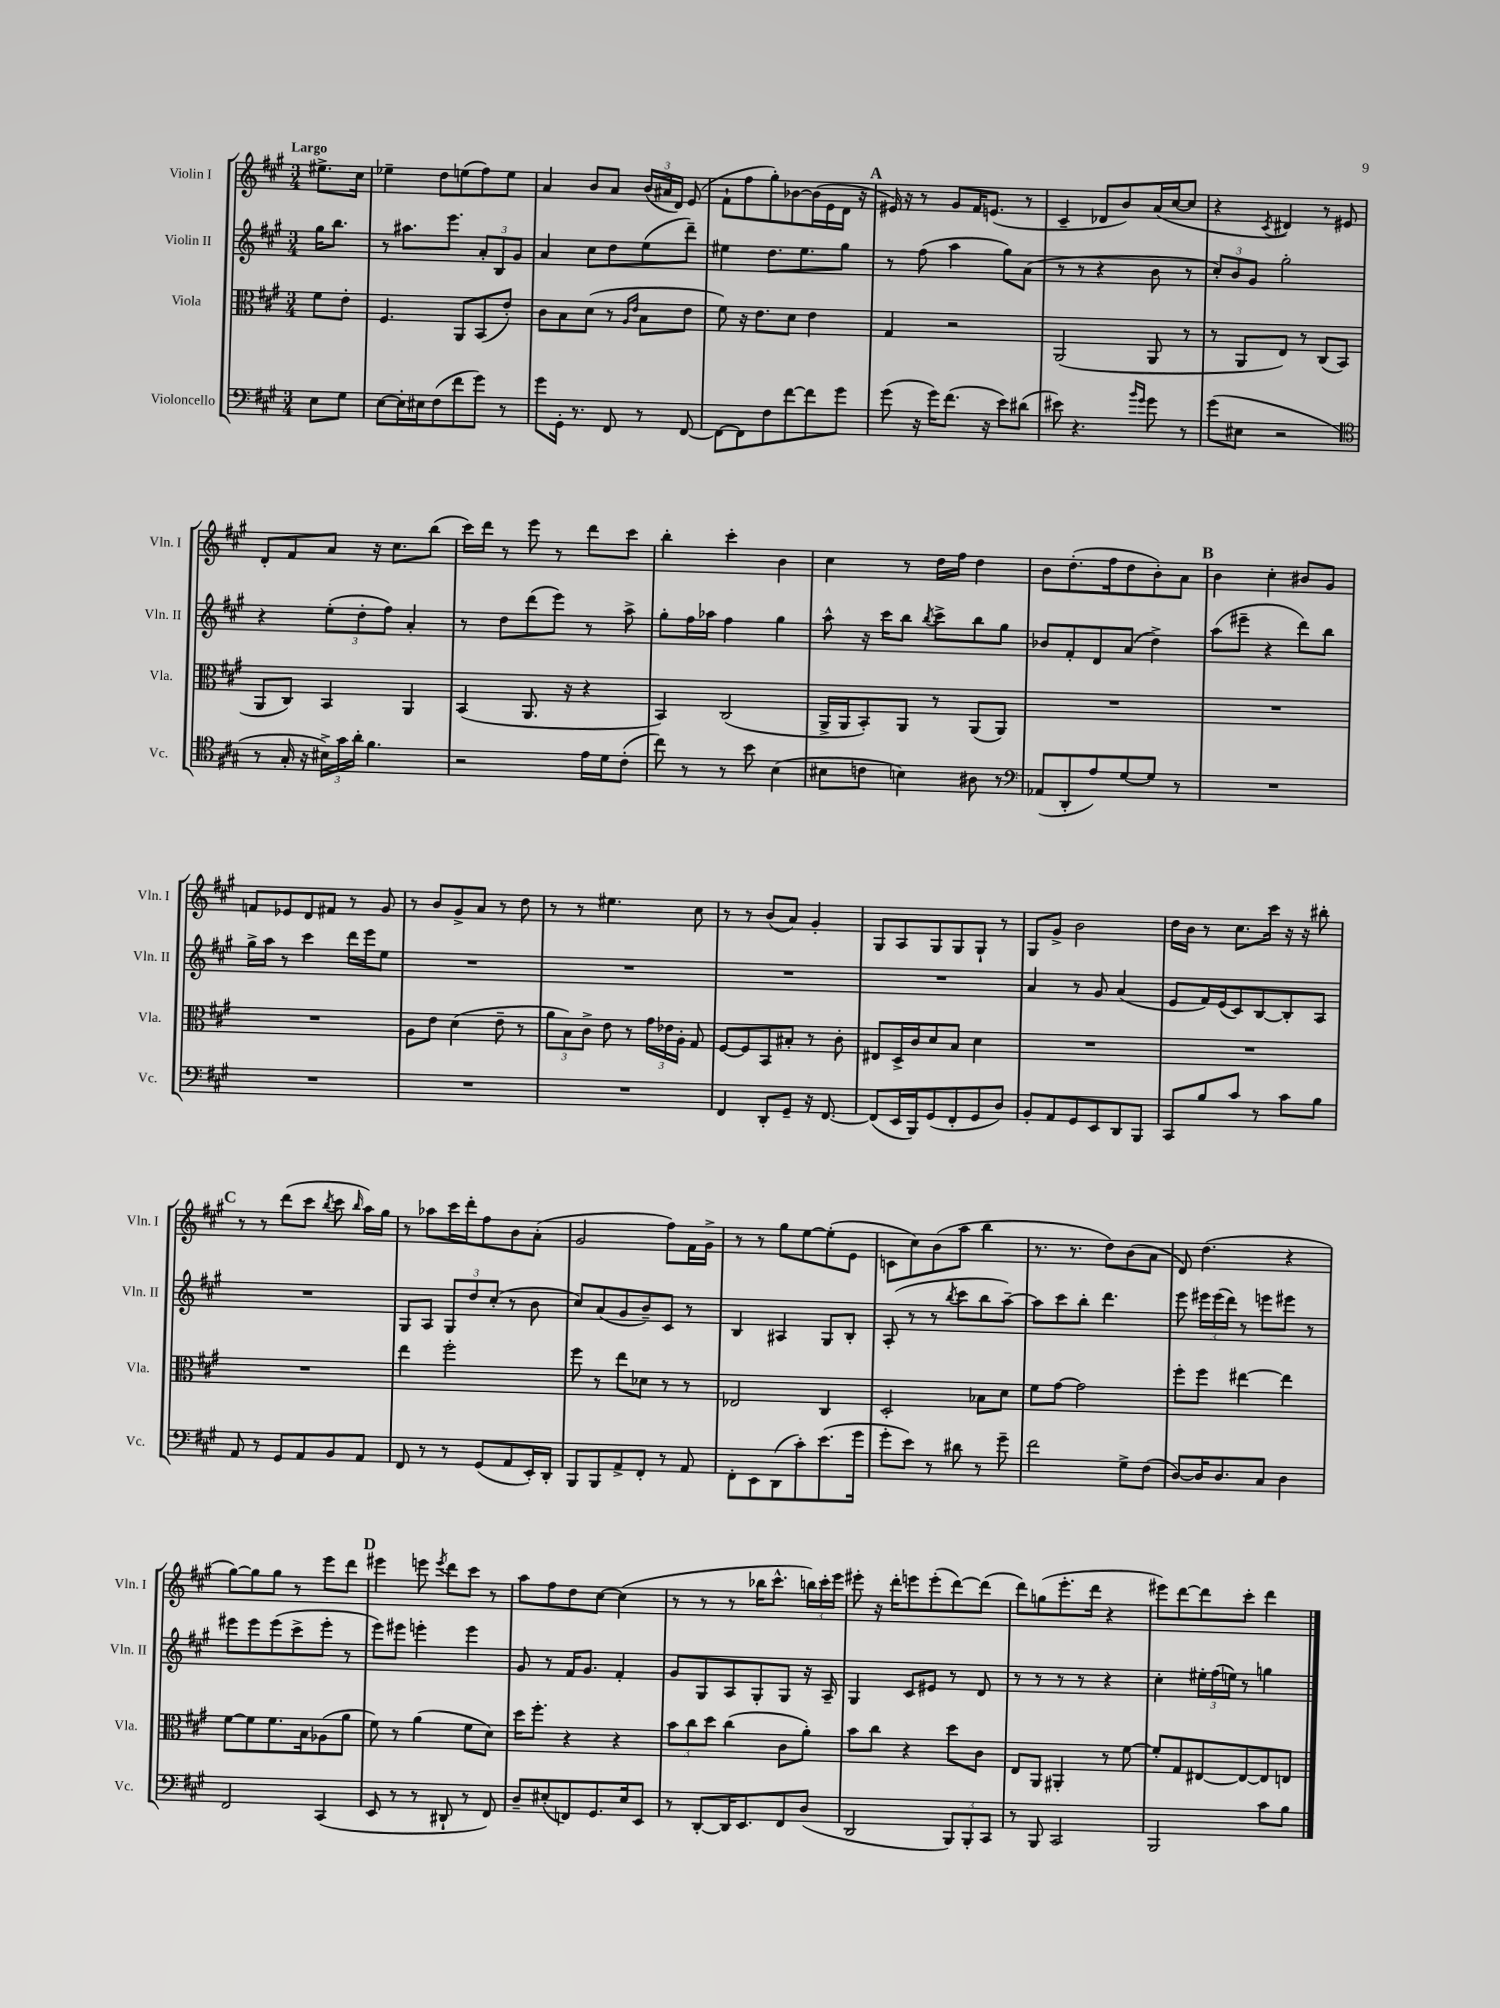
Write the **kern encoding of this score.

**kern	**kern	**kern	**kern
*staff4	*staff3	*staff2	*staff1
*clefF4	*clefC3	*clefG2	*clefG2
*k[f#c#g#]	*k[f#c#g#]	*k[f#c#g#]	*k[f#c#g#]
*M3/4	*M3/4	*M3/4	*M3/4
8E	8f#	16gg#	8.ee#^
.	.	8.bb	.
8G#	8e'	.	.
.	.	.	16cc#
=	=	=	=
[8E	4.F#	8r	4ee-~
16E']	.	8.aa#	.
16E#	.	.	.
(8F#	.	.	8dd
.	.	8.eee	.
8f#	8AA	.	(8ee
8g#)	(8BB	12a'	8ff#)
.	.	12B	.
8r	8e')	.	8ee
.	.	12g#	.
=	=	=	=
8g#	8c#	4a	4a
16GG#'	8B	.	.
8.r	.	.	.
.	(8d	8cc#	8b
8FF#	8r	8dd	8a
.	16qqA	.	.
.	16qqe	.	.
8r	8B	(8ee	(24b
.	.	.	24a#
.	.	.	24d)
[8FF#	8e	8ddd~)	(8e
=	=	=	=
8FF#_	8f#)	4ee#	8f#`
8FF#]	16r	.	8ff#
.	8.e	.	.
8F#	.	8.dd	8gg#')
[8f#	8d	.	[8b-
.	.	8.ee#	.
8f#]	4e	.	(16b-]
.	.	.	16e
8g#	.	8gg#	16d
.	.	.	16r
=	=	=	=
(8g#	4G#	8r	16e#)
.	.	.	16r
16r	.	(8ff#	8r
16g#)	.	.	.
(8.f#	2r	4aa	8g#
.	.	.	16f#
16r	.	.	(8.e
8e)	.	8gg#)	.
(8d#	.	(8a	8r
=	=	=	=
8e#)	(2AA	8r	4c#~
4.r	.	8r	.
.	.	4r	8d-
.	.	.	8b)
16qqb	.	.	.
16qqg#	.	.	.
8g#	8AA	8b	(16a
.	.	.	[16cc#
8r	8r	8r	8cc#]
=	=	=	=
(8g#	8r	12cc#')	4r
.	.	12b	.
8E#	8AA	.	.
.	.	12g#	.
.	.	.	8qc#
2r	8E)	2gg#'	4d#)
.	8r	.	.
.	(8C#	.	8r
.	8BB	.	8e#
=	=	=	=
*clefC4	*	*	*
8r	8AA	4r	8d'
16G#'	8C#)	.	8f#
16r	.	.	.
24B#^)	4BB	(12ee'	8a
24g#	.	.	.
24a'	.	12dd'	.
4.f#	.	.	16r
.	.	12ff#)	.
.	.	.	8.cc#
.	4AA	4a'	.
.	.	.	(8bb
=	=	=	=
2r	(4BB	8r	16ccc#)
.	.	.	16ddd
.	.	8dd	8r
.	8.AA	(8ddd	8eee
.	.	8eee)	8r
.	16r	.	.
16e	4r	8r	8ddd
16d	.	.	.
(8c#'	.	8aa^	8ccc#
=	=	=	=
8cc#)	4BB)	8gg#'	4bb'
8r	.	16ff#	.
.	.	16aa-	.
8r	(2C#	4ff#	4ccc#'
8b	.	.	.
(4B	.	4gg#	4b
=	=	=	=
8B#	16AA^	8aa^^	4cc#
.	16AA	.	.
8c	8BB')	16r	.
.	.	16ccc#	.
4B)	8AA	8bb	8r
.	.	8qbb	.
.	8r	8ccc#^	16dd
.	.	.	16ff#
8A#	(8AA	8bb	4dd
8r	8AA)	8gg#	.
=	=	=	=
*clefF4	*	*	*
(8AA-	2.r	8b-	8b
8DD'	.	8f#'	(8.dd'
8A)	.	8d	.
.	.	.	16ff#
[8G#	.	(8a	8dd
8G#]	.	4dd^)	8b')
8r	.	.	8a
=	=	=	=
2.r	2.r	(8aa	4b
.	.	8eee#~	.
.	.	4r	4cc#'
.	.	8ddd)	8b#
.	.	8bb	8g#
=	=	=	=
2.r	2.r	16gg#^	8f
.	.	16aa	.
.	.	8r	8e-
.	.	4ccc#	8d
.	.	.	8f#
.	.	16ddd	8r
.	.	16eee	.
.	.	8ee	8g#
=	=	=	=
2.r	8A	2.r	8r
.	8e	.	8b
.	(4d	.	8g#^
.	.	.	8a
.	8e~	.	8r
.	8r	.	8dd
=	=	=	=
2.r	12a	2.r	8r
.	12B)	.	.
.	.	.	8r
.	12c#^	.	.
.	8e	.	4.ee#
.	8r	.	.
.	24g#	.	.
.	24e-	.	.
.	24A'	.	.
.	8G#	.	8cc#
=	=	=	=
4FF#	[8F#	2.r	8r
.	8F#]	.	8r
8DD'	8BB	.	(8b
8GG#~	8B#'	.	8a)
16r	8r	.	4g#'
[8.FF#	.	.	.
.	8c#'	.	.
=	=	=	=
(8FF#]	8E#	2.r	8G#
16EE	16D^	.	8A
16BBB)	16c#	.	.
(8GG#	8d	.	8G#
8FF#'	8B	.	8G#
8GG#	4d	.	8G#`
8D)	.	.	8r
=	=	=	=
8BB'	2.r	4a	8G#
8AA	.	.	8g#^
8GG#	.	8r	2b
8EE	.	8g#	.
8DD	.	(4a	.
8BBB	.	.	.
=	=	=	=
8CC#	2.r	8e	16dd
.	.	.	16b
8B	.	16f#)	8r
.	.	(16e	.
8c#	.	8c#)	8.cc#
8r	.	[8B	.
.	.	.	16ccc#
8c#	.	8B']	16r
.	.	.	16r
8B	.	8A	8bb#'
=	=	=	=
8AA	2.r	2.r	8r
8r	.	.	8r
8GG#	.	.	(8ddd
8AA	.	.	8ccc#
.	.	.	8qbb
8BB	.	.	8ccc#
.	.	.	16qqbb
8AA	.	.	16aa)
.	.	.	16gg#
=	=	=	=
8FF#	4ee	8G#	8r
8r	.	8A	8aa-
8r	2ff#'	12G#	16ccc#
.	.	.	16ddd'
.	.	12dd	.
(8GG#	.	.	8ff#
.	.	(12cc#'	.
8AA	.	8r	8b
16EE')	.	8b	(8a'
16DD'	.	.	.
=	=	=	=
8BBB	8ff#	8cc#)	2g#
8BBB	8r	(8a	.
8AA^	8ee	8g#	.
8FF#'	8d-	8b~)	.
8r	8r	8c#	8ff#)
8AA	8r	8r	16f#
.	.	.	16g#^
=	=	=	=
8FF#'	2E-	4B	8r
8EE	.	.	8r
(8DD	.	4A#	8gg#
8c#')	.	.	[8ee
(8.e	4C#	8G#	(8ee']
.	.	8B'	8e
16g#	.	.	.
=	=	=	=
8g#'	2D'	(8A'	8c
8e)	.	8r	8cc#)
8r	.	8r	(8b
.	.	8qbb	.
8d#	.	8ccc#	8aa
8r	8B-	8bb	4bb
8g#~	8d	[8aa~)	.
=	=	=	=
2f#	8f#	8aa]	8.r
.	[8g#	8ccc#	.
.	.	.	8.r
.	2g#]	8bb'	.
.	.	4.ddd	8dd)
8G#^	.	.	(8b
(8F#	.	.	8a
=	=	=	=
[8D)	8ff#'	8eee	8d)
16D]	8ff#	24eee#	(4.dd
.	.	(24eee#	.
8.D	.	.	.
.	.	24ddd)	.
.	[4ee#	8r	.
8C#	.	8eee	.
4D	4ee#]	8eee#	4r
.	.	8r	.
=	=	=	=
2FF#	[8f#	8eee#	[8gg#)
.	8f#]	8eee#	8gg#]
.	8.f#	(8eee#	8gg#
.	.	8ccc#^	8r
.	16B	.	.
(4CC#	(8A-	8eee#'	8eee
.	8a	8r	8ddd
=	=	=	=
8EE	8f#)	8eee)	4eee#
8r	8r	8eee#	.
8r	(4a	4eee'	8eee
.	.	.	8qeee
8DD#`	.	.	8ddd
8r	8f#	4eee	8ccc#
8FF#)	8d)	.	8r
=	=	=	=
8D~	16dd	8g#	8aa
.	8.ff#'	.	.
(8E#'	.	8r	8ff#
8FF)	4r	16f#	8dd
.	.	8.g#	.
8.GG#	.	.	[8cc#
.	4r	4f#'	(4cc#]
16E#	.	.	.
8EE	.	.	.
=	=	=	=
8r	12b	8g#	8r
.	12cc#	.	.
[8DD'	.	8G#	8r
.	12dd	.	.
16DD]	(4cc#	8A	8r
8.EE	.	.	.
.	.	8G#'	16bb-
.	.	.	8.ccc#^^
8FF#	8c#	8G#	.
(8D	8a')	16r	24bb)
.	.	.	24ccc#'
.	.	16A~	.
.	.	.	24eee
=	=	=	=
2DD	8b	4G#	8eee#'
.	8cc#	.	16r
.	.	.	16ddd'
.	4r	8c#	8eee
.	.	8e#	(8eee'
12BBB)	8dd	8r	[8ddd)
12BBB'	.	.	.
.	8c#	8d	(8ddd]
12CC#	.	.	.
=	=	=	=
8r	8E	8r	8ddd)
8BBB	8AA	8r	(8gg
2CC#	4AA#'	8r	8.eee'
.	.	8r	.
.	.	.	16ddd
.	8r	4r	4r
.	[8f#	.	.
=	=	=	=
2BBB	8f#']	4cc#'	8eee#)
.	8G#	.	[8ddd
.	[8E#	24ee#'	8ddd]
.	.	(24ff#	.
.	.	24ee)	.
.	8E#_	8r	8ccc#'
8c#	8E#]	4gg	4ddd
8B	8E	.	.
==	==	==	==
*-	*-	*-	*-
